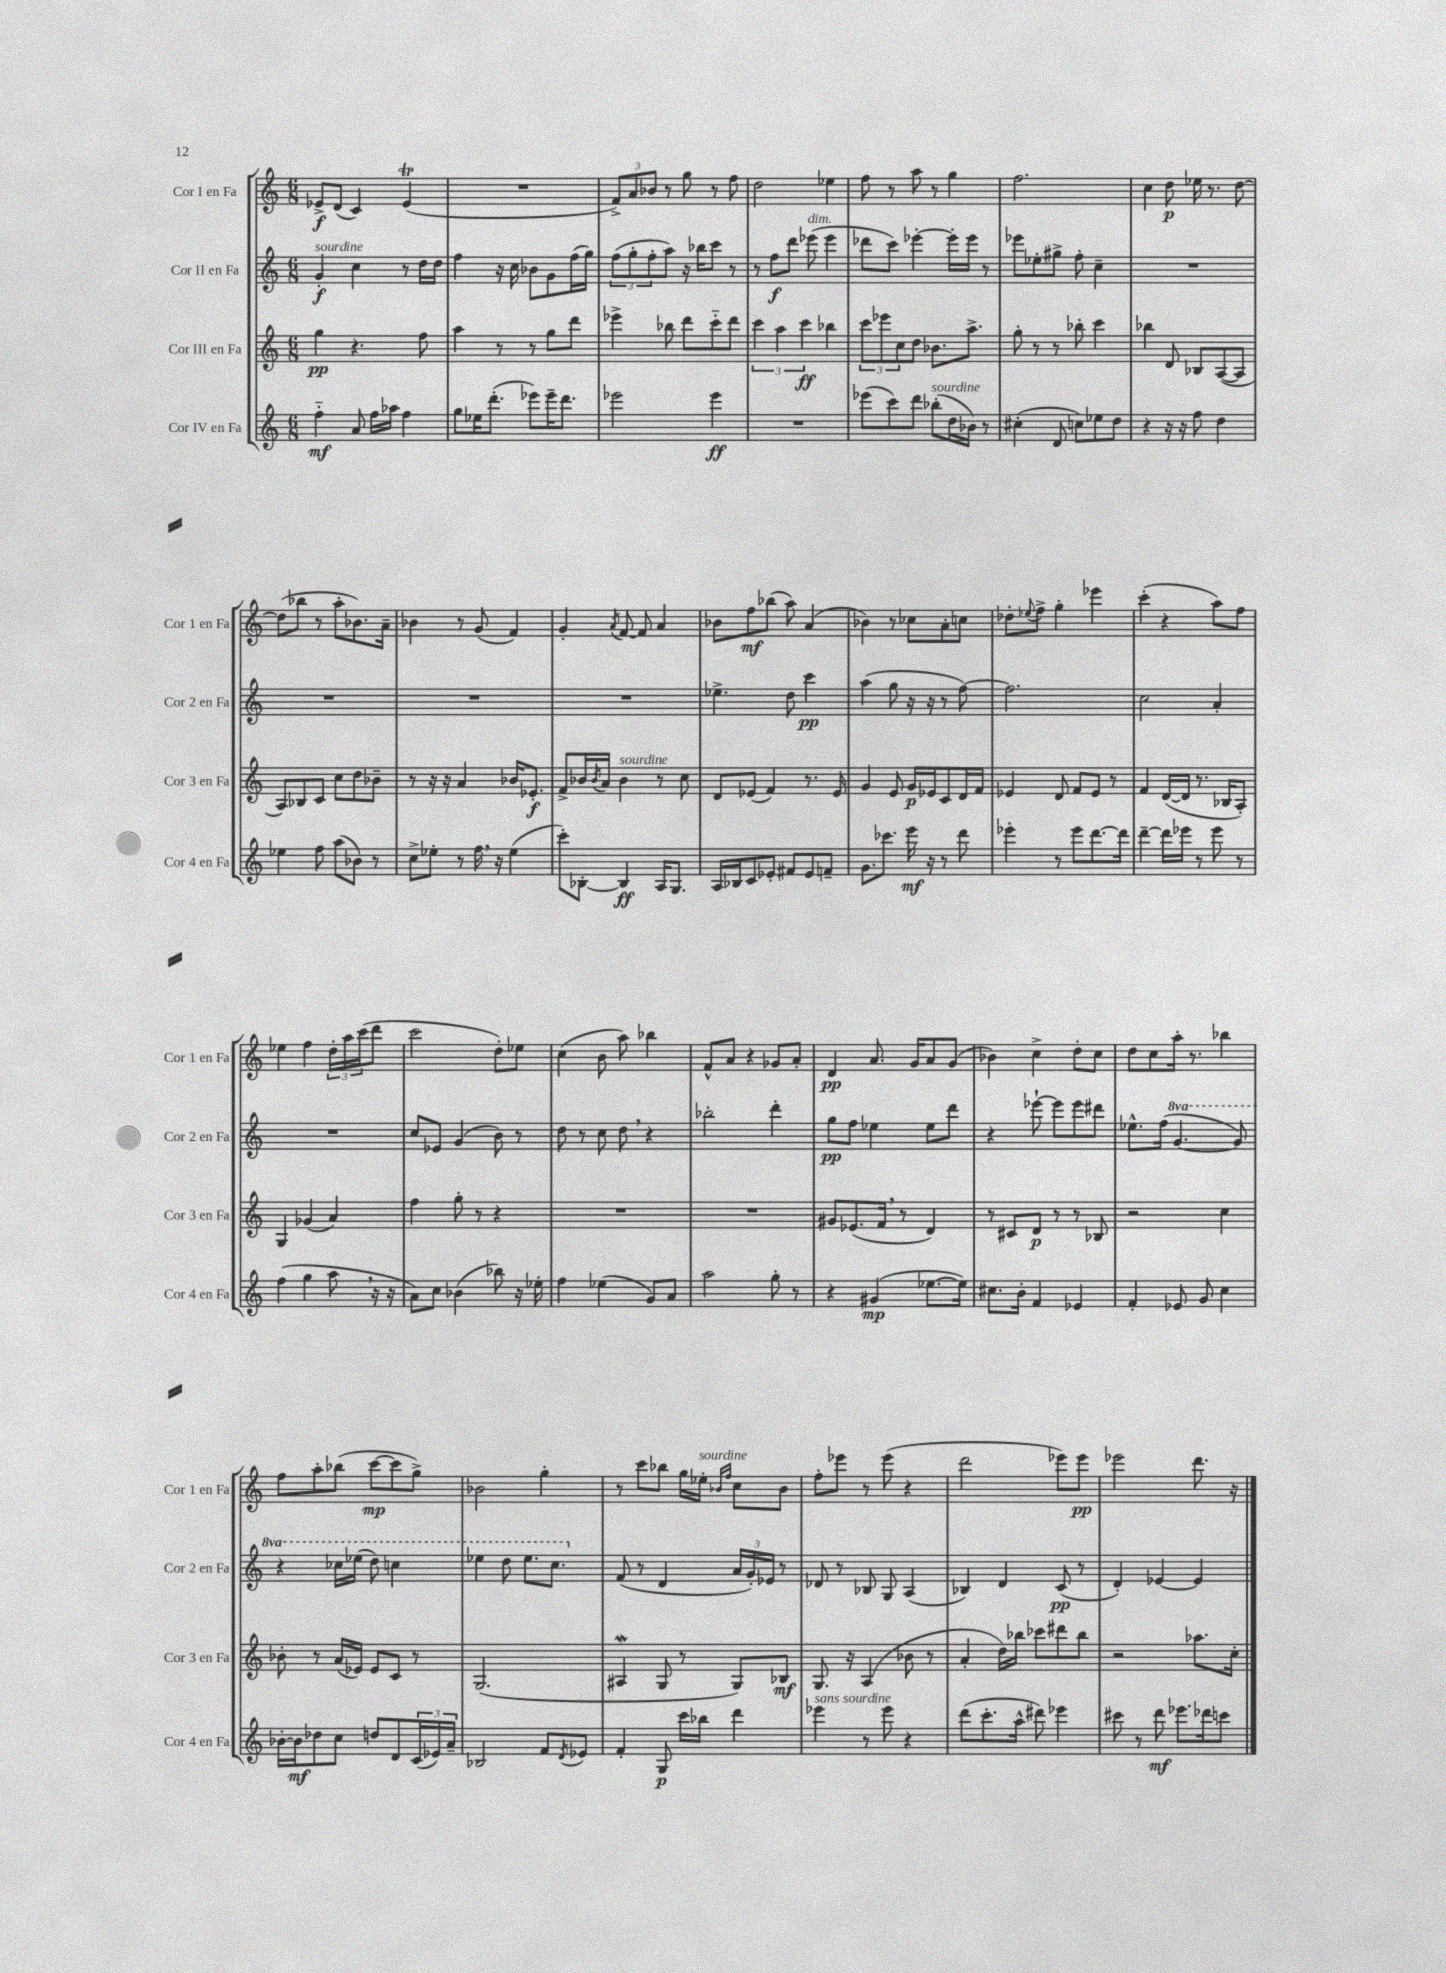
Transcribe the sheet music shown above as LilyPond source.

<<
\new StaffGroup <<
\new Staff = "s0" \with { instrumentName = "Cor I en Fa" shortInstrumentName = "Cor 1 en Fa" } {
    \clef treble \key c \major \numericTimeSignature \time 6/8
    ees'8->\f d'8( c'4) ees'4\trill( |
    R2. |
    \tuplet 3/2 { f'8->) a'8 bes'8 } r8 g''8 r8 f''8 |
    d''2 ees''4 |
    f''8 r8 a''8 r8 g''4 |
    f''2. |
    c''4 d''8\p ees''16 r8. d''8~ |
    d''8( bes''8 r8 a''8-. bes'8.) a'16-- |
    bes'4 r8 g'8( f'4) |
    g'4-. \acciaccatura { a'8 } f'8~ f'8 a'4 |
    bes'8 f''8\mf bes''8( a''8) a'4( |
    bes'4) r8 ces''8 a'8-. c''8 |
    des''8-. \appoggiatura { ees''8 } f''8-> g''4-. ees'''4 |
    c'''4-.( r4 a''8) f''8 |
    ees''4 f''4 \tuplet 3/2 { d''16-. a''16 c'''16( } d'''8 |
    c'''2 d''8-.) ees''8 |
    c''4( b'8 a''8) bes''4 |
    f'8-^ a'8 r4 ges'8 a'8-. |
    d'4\pp a'8. g'16 a'8 g'8( |
    bes'4) c''4-> d''8-. c''8 |
    d''8 c''8 a''16-. r8. bes''4 |
    f''8 a''8-. bes''8( c'''8~\mp c'''8 g''8->) |
    bes'2 g''4-. |
    r8 c'''8 bes''8 g''16 ees''16-.^\markup { \italic "sourdine" } \grace { bes'16 f''16 } c''8 bes'8 |
    f''8-. ees'''8 r8 ees'''8( r4 |
    d'''2 ees'''8) ees'''8\pp |
    ees'''2 d'''8. r16 \bar "|." |
}
\new Staff = "s1" \with { instrumentName = "Cor II en Fa" shortInstrumentName = "Cor 2 en Fa" } {
    \clef treble \key c \major \numericTimeSignature \time 6/8 \set Staff.ottavationMarkups = #ottavation-simple-ordinals
    g'4-.\f^\markup { \italic "sourdine" } c''4 r8 d''16 d''16 |
    f''4 r16 c''16 bes'8 g'8 f''16( g''16) |
    \tuplet 3/2 { f''8( g''8-. f''8-. } a''8) r16 bes''16 c'''8 r8 |
    r8 f''8\f d'''8 ees'''8^\markup { \italic "dim." }( ees'''4 |
    des'''8 c'''8) ees'''4~-. ees'''16-. ees'''16 r8 |
    ees'''8 ees''8-. gis''8-> f''8-. c''4-- |
    R2. |
    R2. |
    R2. |
    R2. |
    ees''4.-> d''8 c'''4\pp |
    a''4( g''8 r16 r16 r8 f''8~) |
    f''2. |
    c''2 a'4-. |
    R2. |
    c''8 ees'8 g'4( b'8) r8 |
    d''8 r8 c''8 d''8 \breathe r4 |
    bes''2-. d'''4-. |
    g''8\pp f''8 ees''4 ees''8 d'''8 |
    r4 ees'''8~-! ees'''8 ees'''8 dis'''8 |
    ees''8.-^ f''16( \ottava #1 g''4.~ g''8) |
    r4 ces'''16 ees'''16( d'''8) c'''4 |
    ees'''4 d'''8 ees'''8. c'''8. \ottava #0 |
    f'8( r8 d'4 \tuplet 3/2 { a'16 g'16-.) ees'16 } r8 |
    des'8 r8 bes8 g8 a4( |
    bes4) d'4 c'8\pp( r8 |
    d'4-.) ees'4~ ees'4 \bar "|." |
}
\new Staff = "s2" \with { instrumentName = "Cor III en Fa" shortInstrumentName = "Cor 3 en Fa" } {
    \clef treble \key c \major \numericTimeSignature \time 6/8
    g''4\pp r4. f''8 |
    a''4 r8 r8 g''8 d'''8 |
    ees'''4-> bes''8 d'''8 c'''8-_ d'''8 |
    \tuplet 3/2 { c'''4 a''4 c'''4\ff } bes''4 |
    \tuplet 3/2 { c'''8 ees'''8 c''8 } d''8 bes'8. a''8.-> |
    g''8-. r8 r8 bes''8-. c'''4 |
    bes''4 d'8 bes8 a8~( a8 |
    a8) bes8 c'8 c''8 d''8 bes'8-- |
    r8 r16 r16 a'4 bes'16 ees'8.-.\f |
    f'8-> bes'16 \acciaccatura { bes'8 } a'16 bes'4^\markup { \italic "sourdine" } r8 c''8 |
    d'8 ees'8( f'4) r8. ees'16 |
    g'4 e'8 g'16\p ees'16 c'8 d'16 f'16 |
    ees'4 d'8 f'8 ees'8 r8 |
    f'4 d'16~( d'16 r8. bes16 a8-.) |
    g4 ges'4( a'4) |
    f''4 g''8-. r8 r4 |
    R2. |
    R2. |
    gis'8 ees'8.( f'16 \breathe r8 d'4) |
    r8 cis'8 d'8\p r8 r8 bes8 |
    r2 c''4 |
    bes'8-. r8 a'16( ees'16) ees'8 c'8 r8 |
    g2.( |
    ais4\mordent g8 r8 g8) bes8\mf |
    g8. r16 a4( bes'8 r8 |
    a'4-. d''16) bes''16 ces'''8 dis'''8 bes''8 |
    r2 aes''8. c''16-. \bar "|." |
}
\new Staff = "s3" \with { instrumentName = "Cor IV en Fa" shortInstrumentName = "Cor 4 en Fa" } {
    \clef treble \key c \major \numericTimeSignature \time 6/8
    f''4-_\mf a'8 f''16 aes''16 f''4 |
    g''8 ees''16 d'''8.-.( ees'''8) ees'''16-- d'''8. |
    ees'''2 ees'''4\ff |
    R2. |
    ees'''8( c'''8) d'''8 bes''8-.^\markup { \italic "sourdine" }( d''16 bes'16) r8 |
    cis''4-.( d'8 c''8) ees''8 d''8 |
    r4 r16 r16 f''8 d''4 |
    ees''4 f''8 a''8( bes'8) r8 |
    c''8-> ees''8-. r8 f''16 \breathe r16 ees''4( |
    c'''8-.) bes8~-. bes4\ff a16 g8. |
    a16 bes16 c'8 ees'8-. fis'8 ees'8 f'8-- |
    g'8. ces'''8. e'''16\mf r16 r8 d'''8 |
    ees'''4-. r8 ees'''8 d'''8.~ d'''16 |
    d'''4~-- d'''16 ees'''16 r8 ees'''8 r8 |
    f''4( g''4 a''8 \breathe r16 r16 |
    a'8) c''8 bes'4( bes''8) r16 ees''16-. |
    f''4 ees''4( g'8) a'8 |
    a''2 g''8-. r8 |
    r4 gis'4\mp( ees''8.~ ees''16) |
    cis''8. b'16-. f'4 ees'4 |
    f'4-. ees'8 g'8 c''4 |
    bes'16~-. bes'16\mf des''8 c''8 d''8 d'8 \tuplet 3/2 { c'16( ees'16) a'16-- } |
    bes2 f'8 \acciaccatura { d'8 } ees'8 |
    f'4-. g8\p c'''16 bes''16 d'''4 |
    ees'''4^\markup { \italic "sans sourdine" } r8 ees'''8 r4 |
    d'''8( c'''8.-. a''16-^ dis'''8) ees'''4 |
    cis'''8 r8 d'''8\mf ees'''8. des'''16 c'''8 \bar "|." |
}
>>
>>
\layout { \context { \Score \remove "Bar_number_engraver" } }
